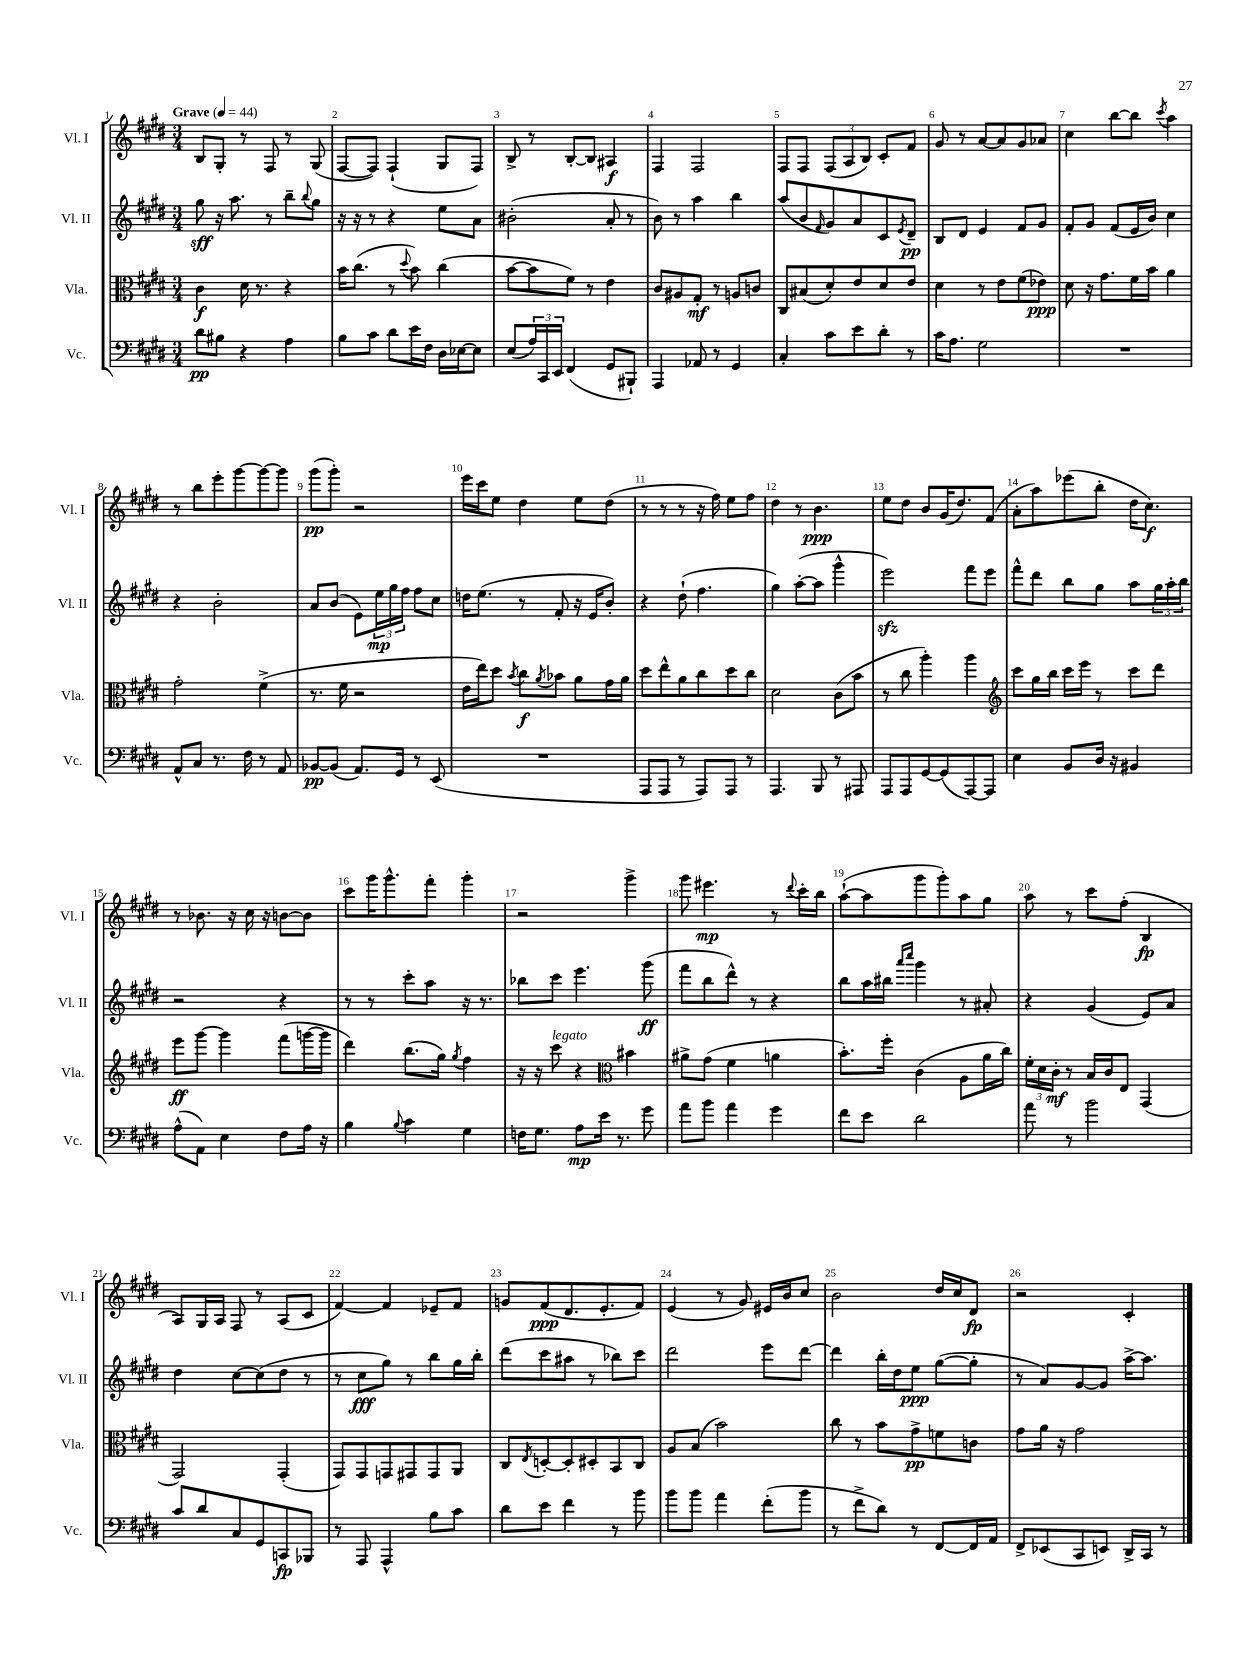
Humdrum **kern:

**kern	**kern	**kern	**kern
*staff4	*staff3	*staff2	*staff1
*clefF4	*clefC3	*clefG2	*clefG2
*k[f#c#g#d#]	*k[f#c#g#d#]	*k[f#c#g#d#]	*k[f#c#g#d#]
*M3/4	*M3/4	*M3/4	*M3/4
*MM44	*MM44	*MM44	*MM44
8d#	4c#	8gg#	8B
8B#	.	16r	8G#'
.	.	8.aa	.
4r	16d#	.	8r
.	8.r	.	.
.	.	8r	8F#
4A	4r	8bb~	8r
.	.	8qqbb	.
.	.	8gg#	(8G#
=	=	=	=
8B	16b	16r	[8F#
.	(8.cc#	16r	.
8c#	.	8r	8F#])
8d#	8r	4r	(4F#`
.	8qqdd#	.	.
16e	8b)	.	.
16F#	.	.	.
16D#	(4cc#	8ee	8G#
[16E-	.	.	.
8E-]	.	8a	8F#)
=	=	=	=
(8E	[8b	(2b#'	8B^
24A)	8b]	.	8r
24CC#	.	.	.
24EE	.	.	.
(4FF#	8f#)	.	[8B'
.	8r	.	8B]
8GG#	4e	8a'	4A#
8BBB#`)	.	8r	.
=	=	=	=
4AAA	8c#	8b)	4F#
.	8A#	8r	.
8AA-	8G#'	4aa	2F#
8r	8r	.	.
4GG#	8A	4bb	.
.	8c	.	.
=	=	=	=
4C#'	8C#	(8aa	8F#
.	(8B#	8b	8F#
.	.	16qqf#	.
8c#	8d#')	8g#)	(12F#
.	.	.	12A
8e	8e	8a	.
.	.	.	12B)
8d#'	8d#	8c#	8c#'
.	.	8qe	.
8r	8e	8d#~	8f#
=	=	=	=
16c#	4d#	8B	8g#
8.A	.	.	.
.	.	8d#	8r
2G#	8r	4e	[8a
.	8e	.	8a]
.	(8f#	8f#	8g#
.	8e-)	8g#	8a-
=	=	=	=
2.r	8d#	8f#'	4cc#
.	16r	8g#	.
.	8.g#	.	.
.	.	(8f#	[8bb
.	16f#	16e	8bb]
.	16b	16b)	.
.	.	.	8qccc#
.	4a	4cc#	4aa
=	=	=	=
8AA^^	2g#'	4r	8r
8C#	.	.	8bb
8.r	.	2b'	8eee'
.	.	.	[8ggg#
16F#	.	.	.
8r	(4f#^	.	8ggg#_
8AA	.	.	8ggg#]
=	=	=	=
[8BB-	8.r	8a	(8ggg#
(8BB-]	.	(8b	8ggg#')
.	16f#	.	.
8.AA)	2r	8e)	2r
.	.	24ee	.
.	.	24gg#	.
16GG#	.	.	.
.	.	24ff#	.
8r	.	8ff#	.
(8EE	.	8cc#	.
=	=	=	=
2.r	16e	16dd	16eee
.	16ee)	(8.ee	16ccc#
.	8dd#	.	8ee
.	8qb	.	.
.	8cc#	8r	4dd#
.	8qa	.	.
.	8b-	8f#'	.
.	8a	16r	8ee
.	.	16e	.
.	16g#	8b')	(8dd#
.	16a	.	.
=	=	=	=
8AAA	8dd#	4r	8r
8AAA	8ee^^	.	8r
8r	8a	(8dd#`	8r
8AAA)	8cc#	4.ff#	16r
.	.	.	16ff#)
8AAA	8dd#	.	8ee
8r	8cc#	.	8ff#
=	=	=	=
4.AAA	2d#	4gg#)	4dd#
.	.	([8aa'	8r
8BBB	.	8aa]	4.b
8r	(8c#	4ggg#^^	.
8AAA#	8b	.	.
=	=	=	=
8AAA	8r	2eee)	8ee
8AAA	8cc#	.	8dd#
[8GG#	4aa')	.	8b
(8GG#]	.	.	(16g#
.	.	.	8.dd#)
[8AAA)	4aa	8fff#	.
8AAA]	.	8eee	(8f#
=	=	=	=
*	*clefG2	*	*
4E	8ccc#	8fff#^^	8a'
.	16gg#	8ddd#	8aa)
.	16bb	.	.
8BB	16ccc#	8bb	(8eee-
.	16eee	.	.
16D#	8r	8gg#	8bb'
16r	.	.	.
4BB#	8ccc#	8aa	16dd#
.	.	.	8.cc#)
.	8ddd#	24gg#	.
.	.	24aa'	.
.	.	24bb	.
=	=	=	=
(8A^^	8eee	2r	8r
8AA)	[8ggg#	.	8.b-
4E	4ggg#]	.	.
.	.	.	16r
.	.	.	16cc#
.	.	.	16r
8F#	(8fff#	4r	[8b
16A	[16ggg	.	8b]
16r	16ggg]	.	.
=	=	=	=
4B	4ddd#)	8r	8ccc#
.	.	8r	16ggg#
.	.	.	8.ggg#^^
8qqB	.	.	.
4c#	(8.bb	8ccc#'	.
.	.	8aa	8fff#'
.	16gg#)	.	.
.	8qgg#	.	.
4G#	4ff#	16r	4ggg#'
.	.	8.r	.
=	=	=	=
16F	16r	8bb-	2r
8.G#	16r	.	.
.	8ccc#	8ccc#	.
8A	4r	4.eee	.
16e	.	.	.
8.r	.	.	.
*	*clefC3	*	*
.	4b#	.	4ggg#^
8g#	.	(8ggg#	.
=	=	=	=
8a	8a#^	8fff#	8ggg#
8b	(8g#	8bb	4.eee#
4a	4f#	8ddd#^^)	.
.	.	8r	.
4g#	4a	4r	8r
.	.	.	8qqddd#
.	.	.	16ccc#'
.	.	.	16bb
=	=	=	=
8f#	8.b')	8bb	([8aa`
8e	.	16aa	8aa]
.	16ff#'	16bb#	.
.	.	16qqaaa	.
.	.	16qqcccc#	.
2d#	(4c#	4ggg#	8ggg#
.	.	.	8ggg#')
.	8A	8r	8aa
.	16a	8a#'	8gg#
.	16cc#)	.	.
=	=	=	=
8a	24f#'	4r	8aa
.	24d#	.	.
.	24c#'	.	.
8r	8r	.	8r
2b	16B	(4g#	8ccc#
.	16c#	.	.
.	8E	.	(8ff#'
.	(4GG#	8e)	4B
.	.	8a	.
=	=	=	=
8c#	2GG#)	4dd#	8A)
8d#	.	.	16G#
.	.	.	16A
8C#	.	[8cc#	8F#
8GG#	.	(8cc#]	8r
8CC	(4GG#'	8dd#	(8A
8BBB-	.	8r	8c#
=	=	=	=
8r	8GG#)	8r	[4f#)
8AAA	8GG#	8cc#	.
4AAA^^	8GG	8gg#)	4f#]
.	8GG#	8r	.
8B	8GG#	8bb	8e-~
8c#	8AA	16gg#	8f#
.	.	16bb'	.
=	=	=	=
8d#	8C#	(8ddd#	8g
.	8qE	.	.
8e	[8D'	8ccc#	(8f#
4f#	8D']	8aa#	8.d#
.	8D#'	8r	.
.	.	.	8.e'
8r	8BB	8bb-)	.
8b	8C#	8ccc#	8f#)
=	=	=	=
8b	8A	2ddd#	(4e
8b	(8B	.	.
4a	2b)	.	8r
.	.	.	8g#)
(8f#'	.	8eee	16e#
.	.	.	16b
8b	.	[8ddd#	8cc#
=	=	=	=
8r	8cc#	4ddd#]	2b
8f#^	8r	.	.
8d#)	8b	16bb'	.
.	.	16dd#	.
8r	8g#^	8ee	.
[8FF#	8f	([8gg#	16dd#
.	.	.	16cc#
16FF#]	8c	8gg#']	8d#
16AA	.	.	.
=	=	=	=
8FF#^	8g#	8r	2r
(8EE-	16a	8a)	.
.	16r	.	.
8CC#	2g#	[8g#	.
8EE)	.	8g#]	.
16DD#^	.	[16aa^	4c#'
16CC#	.	8.aa]	.
8r	.	.	.
==	==	==	==
*-	*-	*-	*-
